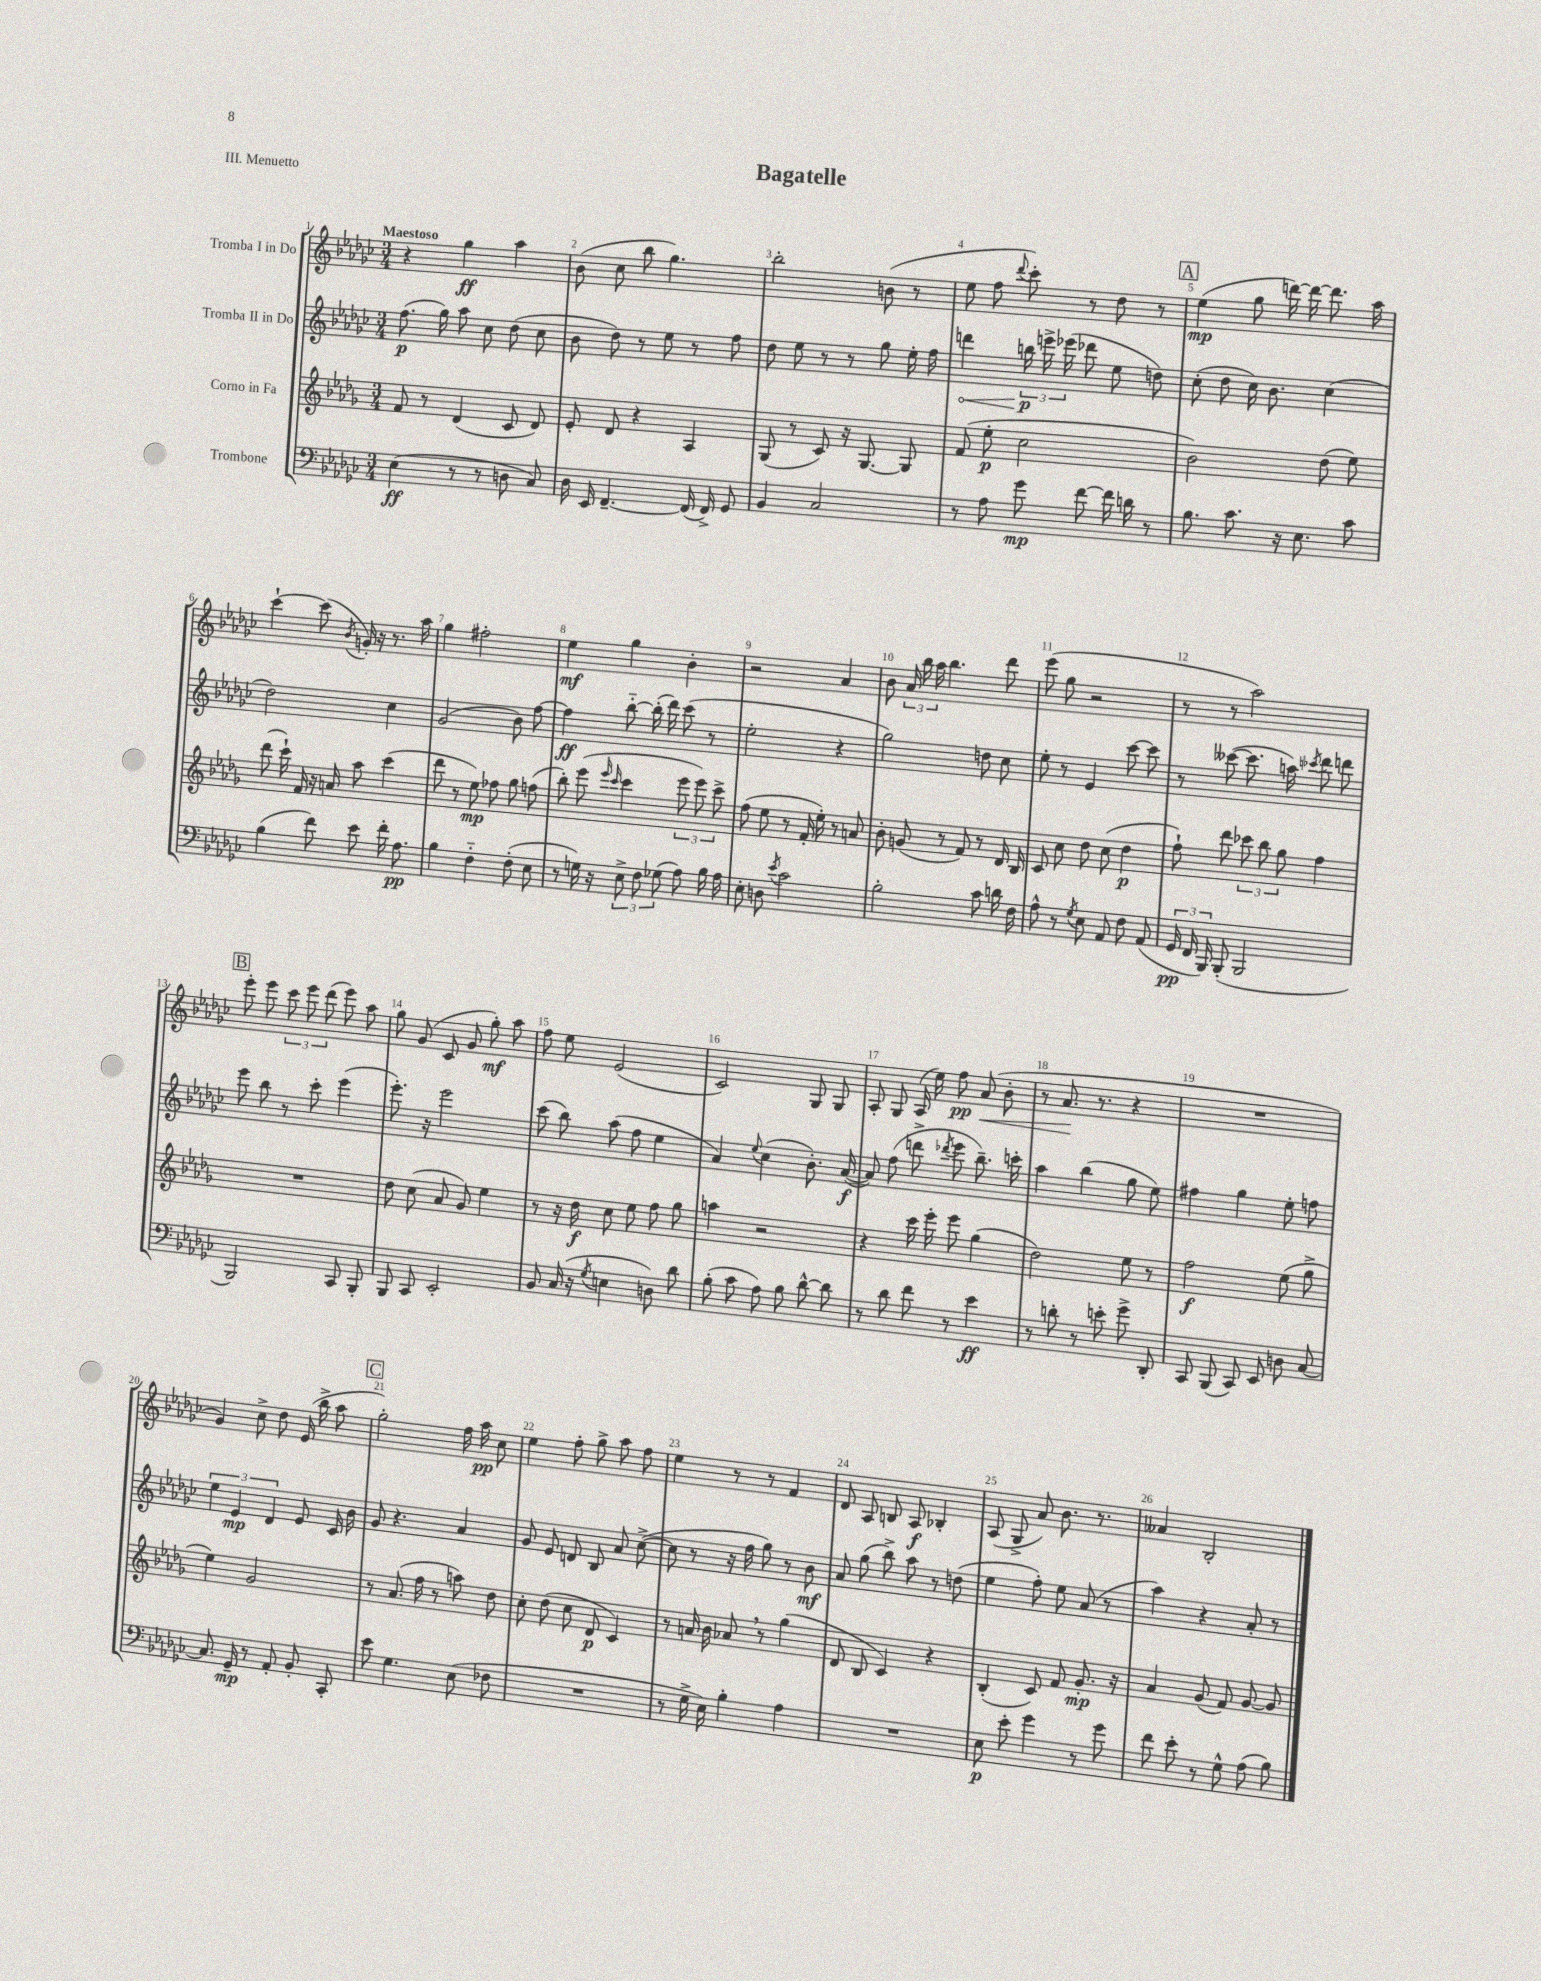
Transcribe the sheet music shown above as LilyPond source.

\header { title = "Bagatelle" piece = "III. Menuetto" }
<<
\new StaffGroup <<
\new Staff = "s0" \with { instrumentName = "Tromba I in Do" } {
    \clef treble \key ges \major \numericTimeSignature \time 3/4 \tempo "Maestoso"
    \autoBeamOff r4 ges''4\ff aes''4 |
    bes'8( ces''8 bes''8 ges''4.) |
    bes''2-. b'8( r8 |
    ees''8 f''8 \appoggiatura { des'''8 } ces'''8-.) r8 des''8 r8 |
    \mark \markup { \box "A" } ees''4\mp( ges''8 d'''16~) d'''16~ d'''8. aes''16 |
    ces'''4~-! ces'''8( \acciaccatura { bes'8 } g'16-.) r16 r8. aes''16 |
    ges''4 fis''2-. |
    ees''4\mf ges''4 bes'4-. |
    r2 aes'4 |
    bes'8 \tuplet 3/2 { aes'16 bes''16 aes''16 } bes''4. des'''8 |
    ees'''8( ges''8 r2 |
    r8 r8 aes''2) |
    \mark \markup { \box "B" } ees'''8-. ees'''8 \tuplet 3/2 { ces'''8 ees'''8 des'''8( } ees'''8) aes''8 |
    ges''8 ges'8( ces'8 ges'8 ges''8-.\mf) aes''8 |
    f''8 ees''8 ees'2( |
    ces'2) ges8 ges8 |
    aes8-. ges8 aes16( ees''16) f''8\pp aes'8\<( bes'8-. |
    r8 aes'8.\! r8. r4 |
    R2. |
    ges'4) ces''8-> des''8 ees'16( bes''16-> aes''8 |
    \mark \markup { \box "C" } ges''2-.) f''16 aes''16\pp ces''8 |
    ees''4 f''8-. ges''8-> aes''8 f''8 |
    ees''4 r8 r8 f'4 |
    des'8 aes8 b8 aes8\f bes4-. |
    aes8( ges8-> aes'8) bes'8. r8. |
    aeses'4 bes2-. \bar "|." |
}
\new Staff = "s1" \with { instrumentName = "Tromba II in Do" } {
    \clef treble \key ges \major \numericTimeSignature \time 3/4
    \autoBeamOff f''8.\p( ges''16) aes''8 ces''8 des''8( ces''8 |
    bes'8 des''8) r8 ees''8 r8 f''8 |
    des''8 ees''8 r8 r8 ges''8 ees''16-. f''16 |
    \once \override Hairpin.circled-tip = ##t d'''4\< \tuplet 3/2 { b''16\p\! e'''16-> ees'''16( } des'''8 ees''8 d''8) |
    \mark \markup { \box "A" } ces''8-.( des''8 ces''16) bes'8. ces''4( |
    des''2) ces''4 |
    ges'2( bes'8) f''8~ |
    f''4\ff bes''8~-_ bes''16-.( des'''16) ces'''8( r8 |
    ees''2-. r4 |
    ges''2) d''8 ces''8 |
    ees''8-. r8 ees'4 ces'''8~ ces'''8 |
    r8 ceses'''8~( ceses'''8. a''16) \acciaccatura { ces'''8 } des'''8 d'''8 |
    \mark \markup { \box "B" } ees'''8 bes''8 r8 ces'''8-. ees'''4( |
    ees'''8.-.) r16 ees'''2 |
    ces'''8( bes''8) aes''8( f''8 ees''4 |
    aes'4) \appoggiatura { ees''8 } ces''4( bes'8.-.) aes'16~\f( |
    aes'8) f''8( d'''8-> \acciaccatura { des'''8 } ees'''8 bes''8.--) c'''16-. |
    aes''4 bes''4( ges''8 ees''8) |
    fis''4 ges''4 ees''8-. f''8 |
    \tuplet 3/2 { ees''4 ees'4\mp des'4 } ees'8 ces'16 bes'16 |
    \mark \markup { \box "C" } ges'8 r4. aes'4 |
    ges'8 ees'8 d'8 bes8 aes'8 ces''8~->( |
    ces''8 r8 r16 f''16 ges''8) r8 bes'8\mf |
    aes'8 ges''8( bes''8->) aes''8 r8 d''8( |
    ees''4 f''8-.) ees''8 aes'8( r8 |
    aes''4) r4 aes'8-. r8 \bar "|." |
}
\new Staff = "s2" \with { instrumentName = "Corno in Fa" } {
    \clef treble \key des \major \numericTimeSignature \time 3/4
    \autoBeamOff f'8 r8 des'4( c'8 des'8) |
    ees'8-. des'8 r4 aes4 |
    ges8( r8 c'8) r16 ges8.~ ges8 |
    f'8( ees''8-.\p c''2 |
    \mark \markup { \box "A" } bes'2) des''8( ees''8) |
    des'''8( c'''16-!) f'16 r16 a'16 aes''8 c'''4( |
    des'''8 r8 ees''8\mp) fes''8 ges''8 f''8( |
    bes''8-.) ees'''8( \grace { ees'''16 c'''16 } c'''4 \tuplet 3/2 { ees'''8 ees'''8) c'''8-> } |
    f''8( ees''8 r8 f'16-. ees''16-.) r8 a'8 |
    bes'8-. g'8( r8 f'8) r8 des'16 bes16 |
    c'8 c''8 des''8 c''8( des''4\p |
    f''8-!) des'''8 \tuplet 3/2 { ces'''8 bes''8 ges''8 } f''4 |
    \mark \markup { \box "B" } R2. |
    des''8 c''8( aes'8 ges'8) ees''4 |
    r8 r16 des''16\f c''8 ees''8 f''8 ges''8 |
    a''4 r2 |
    r4 c'''16 ees'''16-. ees'''8 ges''4( |
    des''2) ees''8 r8 |
    f''2\f ees''8( ges''8-> |
    ees''4) ges'2 |
    \mark \markup { \box "C" } r8 aes'8.( f''16 r8 a''8) des''8 |
    c''8-. des''8( c''8 des'8\p c'4) |
    r8 a'16 bes'16 aes'8 \breathe r8 ges''4( |
    des'8 bes8 c'4) r4 |
    bes4-.( c'8) f'8 ges'8.-.\mp r16 |
    aes'4 ges'8( f'8) ges'8~ ges'8 \bar "|." |
}
\new Staff = "s3" \with { instrumentName = "Trombone" } {
    \clef bass \key ges \major \numericTimeSignature \time 3/4
    \autoBeamOff ees4\ff( r8 r8 d8 ces8) |
    des16 ees,16 f,4.~-- f,16( f,16->) ges,8 |
    bes,4 ces2 |
    r8 aes8 ges'8\mp f'8~ f'16 d'16 r8 |
    \mark \markup { \box "A" } bes8. ces'8. r16 ees8. ces'8 |
    bes4( f'8) ees'8 f'16-. aes8.\pp |
    bes4 f4-_ f8-.( ees8 |
    r8 g16) r16 \tuplet 3/2 { ees8-> f8 ges8( } aes8) bes16 aes16 |
    ees8-. d8 \acciaccatura { ees'8 } ces'2 |
    bes2-. ces'8 d'16 f16 |
    aes8-^ r8 \acciaccatura { ges8 } ees8 aes,8 f8 aes,8( |
    \tuplet 3/2 { ges,16\pp f,16 bes,,16) } bes,,8-.( bes,,2 |
    \mark \markup { \box "B" } bes,,2) ces,8 bes,,8-. |
    bes,,8 ces,8 ees,2-. |
    bes,8 ces16( r16 \acciaccatura { ges8 } e4 d8) des'8 |
    bes8-.( ces'8 aes8) bes8 des'8~-^ des'8 |
    r8 des'8 f'8 r8 ees'4\ff |
    r8 d'8-. r8 e'8-. ges'8-> des,8-. |
    ces,8 bes,,8( ces,8) ees,8 d8 ces8~ |
    ces8. ges,16--\mp r8 aes,8-. bes,8-. ces,8-. |
    \mark \markup { \box "C" } ees'8 ges4. ees8( fes8 |
    R2. |
    r8 ges16-> ees16) bes4-. aes4 |
    R2. |
    ees8\p ees'8-. ges'4 r8 ges'8 |
    f'8 ees'8-. r8 ges8-^ aes8( bes8) \bar "|." |
}
>>
>>
\layout { \context { \Score \override BarNumber.break-visibility = ##(#f #t #t) barNumberVisibility = #all-bar-numbers-visible } }
